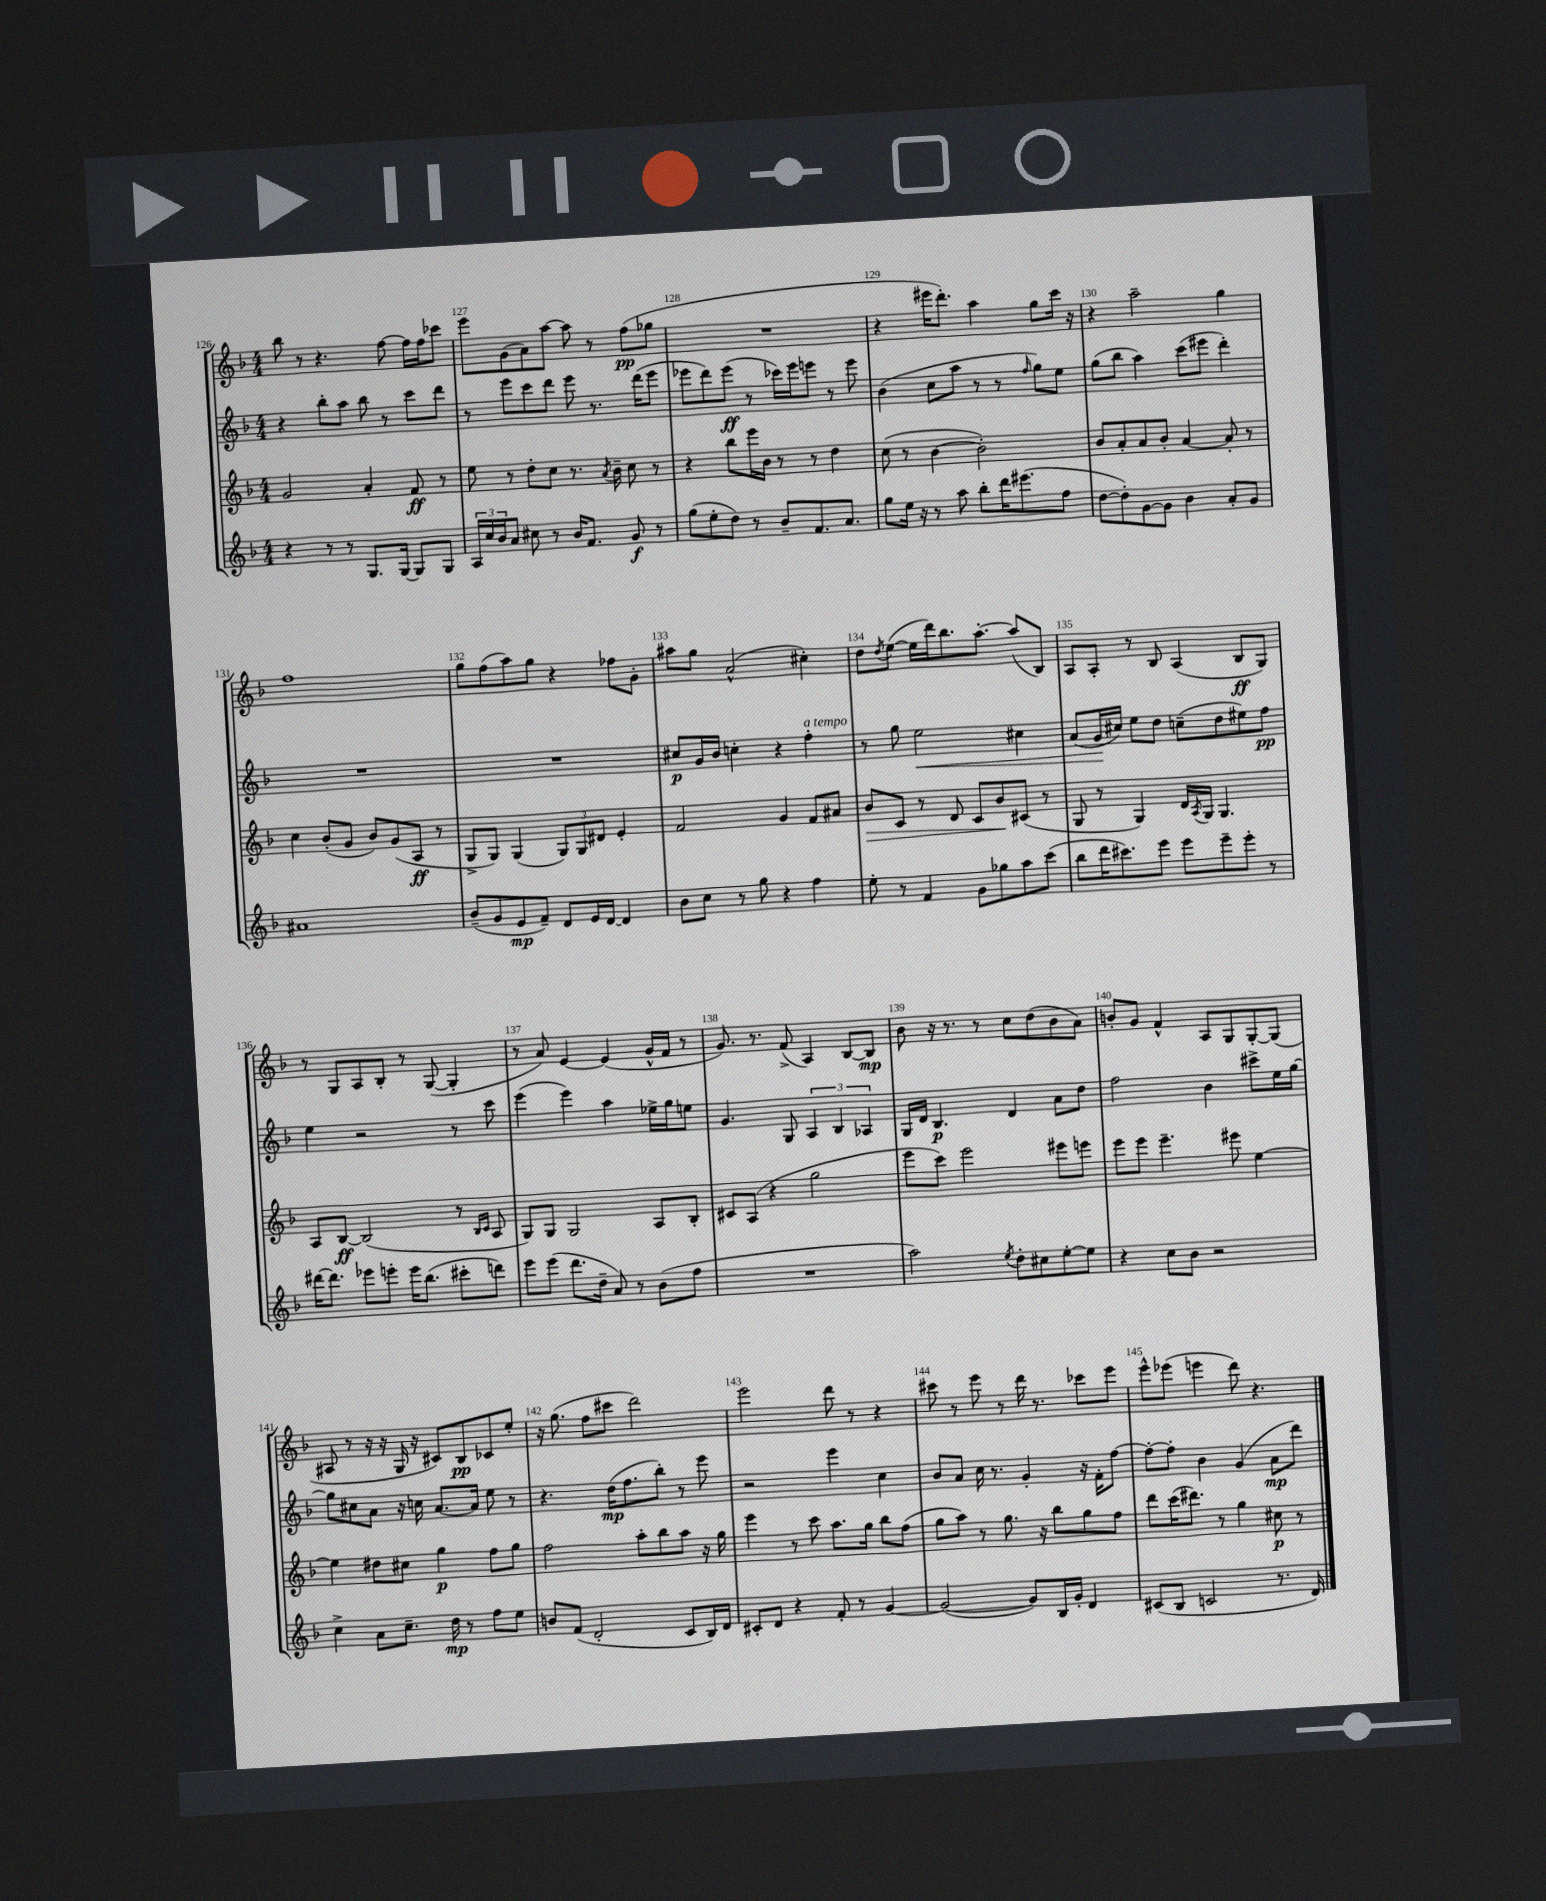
<<
\new StaffGroup <<
\new Staff = "s0" {
    \clef treble \key f \major \numericTimeSignature \time 4/4
    bes''8 r8 r4. f''8~ f''16 f''16 ces'''8 |
    e'''8 g'8( a'8) a''8~ a''8 r8 f''8\pp( ges''8 |
    R1 |
    r4 eis'''16 d'''8.-.) a''4 g''8 c'''16 r16 |
    r4 a''2-- g''4 |
    f''1 |
    g''8 f''8( a''8) g''8 r4 fes''8 g'8-. |
    ais''8 g''8 a'2-^( cis''4-.) |
    d''8 \acciaccatura { d''8 } e''8~( e''16 d'''16) bes''8. a''8.~-. a''8( bes8) |
    a8 a8-. r8 bes8 a4( bes8\ff g8) |
    r8 g8 a8 bes8-. r8 g8~( g4-. |
    r8 a'8) e'4~ e'4( g'16-^ f'16 r8 |
    g'8.) r8. f'8->( a4) bes8~ bes8\mp |
    bes'8 r16 r8. r8 c''8 d''8( bes'8 a'8) |
    b'8-. g'8 f'4-^ a8 g8 g8~-. g8( |
    ais8 r8 r16 r16 g16 r16 cis'8) bes8\pp ces'8 e''8-. |
    r16 g''8.( f''8 cis'''8 d'''2) |
    e'''2 d'''8 r8 r4 |
    cis'''8 r8 e'''8 r8 d'''16 r8. ces'''8 e'''8 |
    e'''8-^ ees'''8( e'''4 d'''8) r4. \bar "|." |
}
\new Staff = "s1" {
    \clef treble \key f \major \numericTimeSignature \time 4/4
    r4 bes''8-. a''8 bes''8 r8 c'''8 d'''8 |
    r8 e'''8 c'''8 d'''8 e'''8 r8. d'''16( e'''8 |
    ees'''8 d'''8) ees'''8\ff( r8 ces'''16) ees'''16 e'''8 r8 e'''8 |
    bes'4( c''8 a''8 r8 r8 \grace { f''16 } g''8) e''8 |
    g''8( bes''8 a''4) c'''8( eis'''8 d'''4-.) |
    R1 |
    R1 |
    cis''8\p g'16 bes'16 c''4-. r4 f''4-.^\markup { \italic "a tempo" } |
    r8 g''8 e''2\< cis''4 |
    a'8( g'16\! cis''16) e''8 d''8 c''8--( d''8 eis''8) f''8\pp |
    e''4 r2 r8 c'''8 |
    e'''4( e'''4) a''4 ees''16-> g''16 e''8 |
    g'4. g8 \tuplet 3/2 { a4 bes4 aes4 } |
    g16 d'16 bes4.\p d'4 a'8 d''8 |
    f''2 bes'4 cis'''8-> e''16 g''16~ |
    g''8 cis''8 a'8 r16 c''16 a'8.~ a'16 e''8 r8 |
    r4. d''16\mp( f''8. bes''8-.) r8 e'''8 |
    r2 e'''4 c''4 |
    bes'8 a'8 c''16 r8. g'4-. r16 f'16-. f''8~ |
    f''8~-. f''8-. bes'4 g'4( a'8\mp d'''8) \bar "|." |
}
\new Staff = "s2" {
    \clef treble \key f \major \numericTimeSignature \time 4/4
    g'2 a'4-. f'8\ff r8 |
    e''8 r8 d''8-. c''8 r8. \acciaccatura { a'8 } bes'16-- c''8 r8 |
    r4 bes''8 e'''16 bes'16 r8 r8 d''4 |
    c''8( r8 bes'4~ bes'2-.) |
    bes'8 a'8-. a'8 bes'8-. a'4~ a'8-. r8 |
    c''4 bes'8-.( g'8 bes'8) g'8( a8\ff r8 |
    g8-> g8) g4( \tuplet 3/2 { g8) g8 dis'8 } e'4-. |
    f'2 g'4 f'8 ais'8 |
    bes'8\> c'8 r8 d'8 c'8 bes'8\! cis'8( r8 |
    g8 r8 g4) d'16 \acciaccatura { a8 } g16 g4. |
    a8 bes8~\ff bes2( r8 \grace { bes16 c'16 } a8 |
    g8) g8 g2 a8 bes8-. |
    cis'8 a8( r4 g''2 |
    e'''8 c'''8) e'''2 eis'''8 e'''8 |
    e'''8 e'''8 e'''4.-- eis'''8 e''4~ |
    e''4 dis''8 cis''8 g''4\p f''8 g''8 |
    f''2 a''8-. bes''8 a''8 r16 g''16 |
    e'''4 r8 c'''8 a''8. g''16 bes''8 f''8( |
    g''8 a''8) r8 g''8. r16 bes''8 g''8 f''8 |
    d'''8 c'''16( dis'''8.) r8 g''4 cis''8\p r8 \bar "|." |
}
\new Staff = "s3" {
    \clef treble \key f \major \numericTimeSignature \time 4/4
    r4 r8 r8 g8. g16~ g8 g8 |
    \tuplet 3/2 { a16 c''16 bes'16 } a'8 cis''8 r8 bes'16 f'8. g'8\f r8 |
    g''8( e''8-. d''8) r8 bes'8-- f'8. a'8. |
    g''8 e''16 r16 r8 a''8 bes''8-. d'''16 eis'''8.( f''8 |
    d''8~ d''8-.) g'8~ g'8 bes'4 a'8-. g'8 |
    ais'1 |
    bes'8--( g'8 e'8\mp f'8--) d'8 e'16 d'16~ d'4 |
    bes'8 c''8 r8 g''8 r4 f''4 |
    e''8-. r8 f'4 g'8 ges''8 a''8 c'''8( |
    bes''8 d'''16 cis'''8.) e'''8 e'''8 e'''8-- e'''8-. r8 |
    dis'''16~ dis'''8. ees'''8 e'''8-. e'''16 bes''8.( cis'''8-. d'''8) |
    e'''8 e'''8( d'''8. d''16-- a'8) r8 bes'8( f''8 |
    R1 |
    a''2) \acciaccatura { e''8 } d''8-. cis''8 e''8~-. e''8 |
    r4 c''8 bes'8 r2 |
    c''4-> a'8 c''8.-- d''16\mp r8 f''8 e''8 |
    b'8 f'8( d'2-. c'8 bes16) d'16 |
    cis'8-. d'8 r4 f'8-. r8 g'4~ |
    g'2~( g'8) bes16 g'16-. d'4 |
    cis'8( bes8 c'2 r8. d'16) \bar "|." |
}
>>
>>
\layout { \context { \Score currentBarNumber = #126 \override BarNumber.break-visibility = ##(#f #t #t) barNumberVisibility = #all-bar-numbers-visible } }
